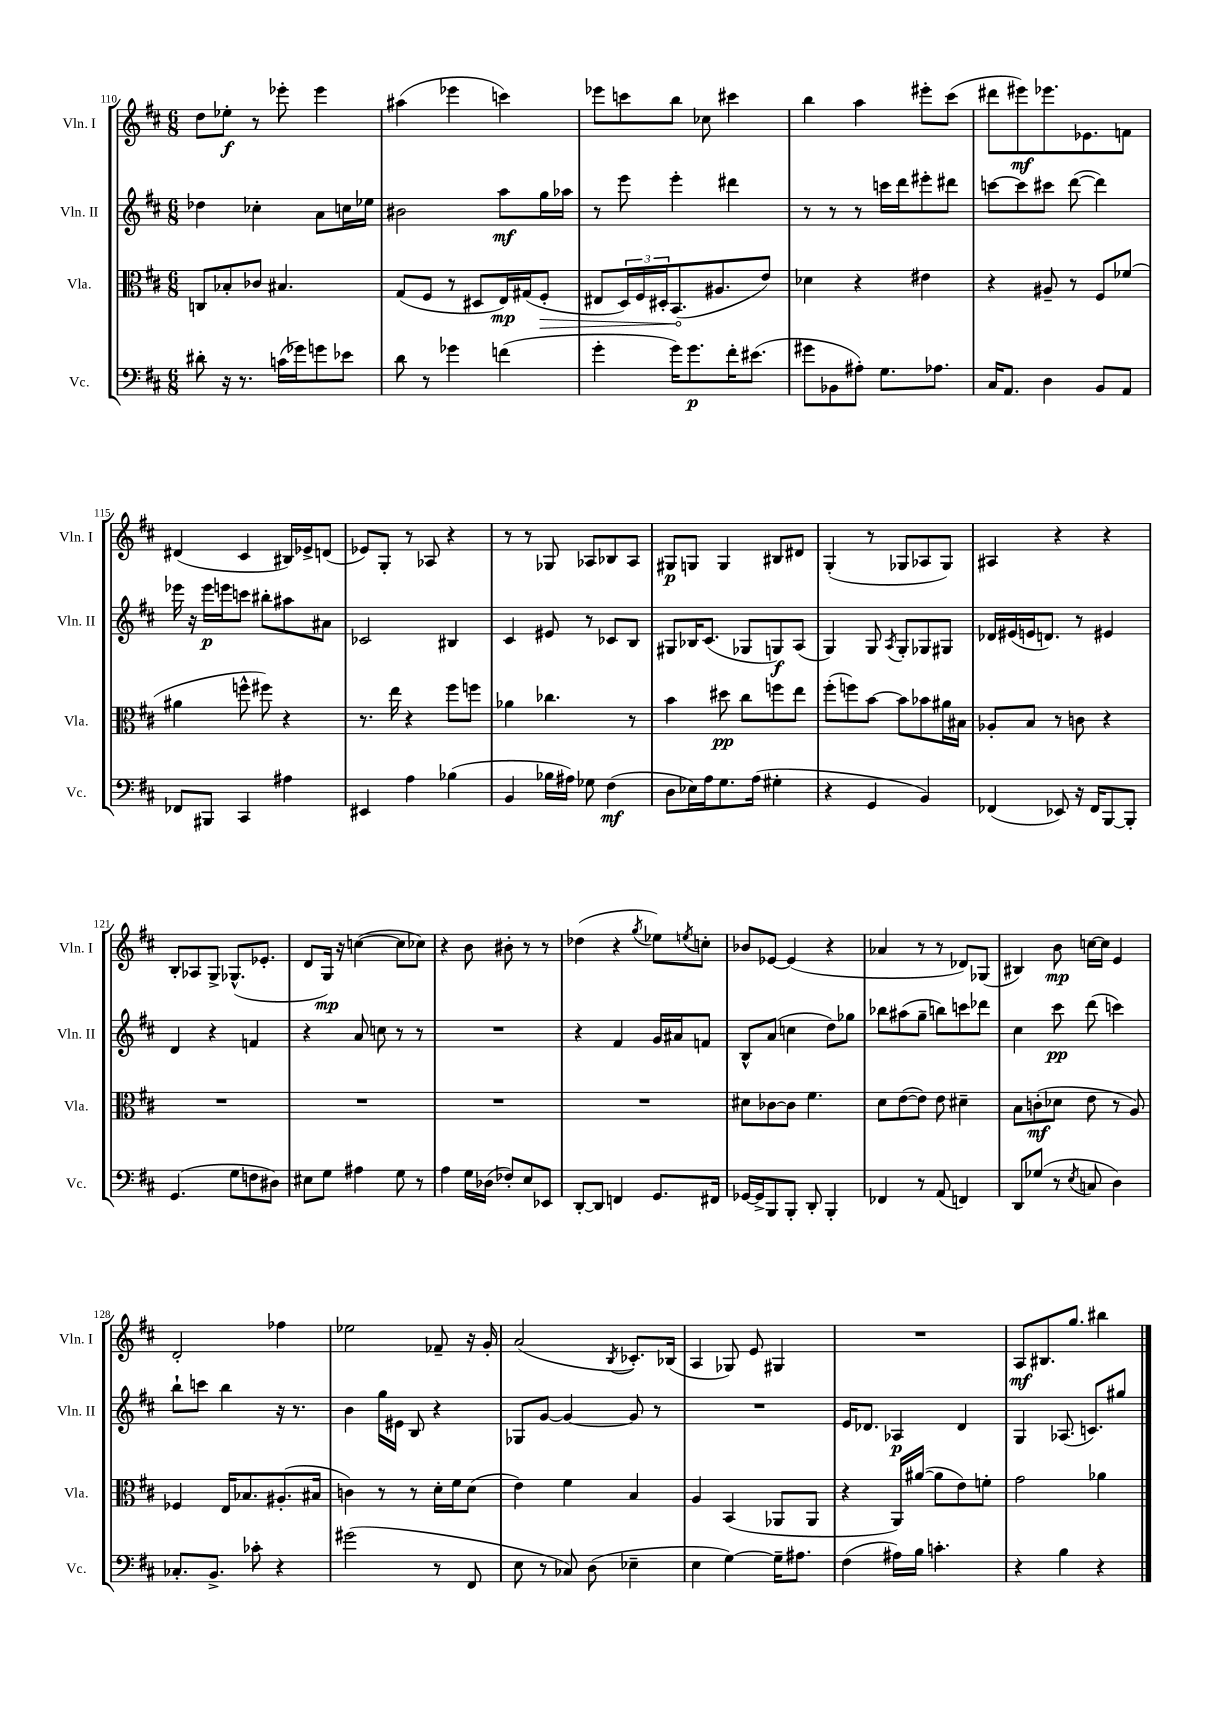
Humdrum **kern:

**kern	**dynam	**kern	**dynam	**kern	**dynam	**kern	**dynam
*part4	*part4	*part3	*part3	*part2	*part2	*part1	*part1
*staff4	*staff4	*staff3	*staff3	*staff2	*staff2	*staff1	*staff1
*I"Vc.	*	*I"Vla.	*	*I"Vln. II	*	*I"Vln. I	*
*I'Vc.	*	*I'Vla.	*	*I'Vln. II	*	*I'Vln. I	*
*clefF4	*	*clefC3	*	*clefG2	*	*clefG2	*
*k[f#c#]	*	*k[f#c#]	*	*k[f#c#]	*	*k[f#c#]	*
*M6/8	*	*M6/8	*	*M6/8	*	*M6/8	*
=110	=110	=110	=110	=110	=110	=110	=110
8d#X'\	.	8Cn/L	.	4dd-X\	.	8dd\L	.
16r	.	8B-X'/	.	.	.	8ee-X'\J	f
8.r	.	.	.	.	.	.	.
.	.	8c-X/J	.	4cc-X'\	.	8r	.
(16cn\LL	.	4.B#X/	.	.	.	8eee-X'\	.
16g-X\J)	.	.	.	.	.	.	.
8gn\	.	.	.	8a\L	.	4eee-\	.
8e-X\J	.	.	.	16ccn\L	.	.	.
.	.	.	.	16ee-X\JJ	.	.	.
=111	=111	=111	=111	=111	=111	=111	=111
8d\	.	(8G/L	.	2b#X\	.	(4aa#X\	.
8r	.	8F#/J	.	.	.	.	.
4g-X\	.	8r	.	.	.	4eee-X\	.
.	.	8D#X/L	.	.	.	.	.
(4fn\	.	16E/L)	mp	8aa\L	mf	4cccn\)	.
.	.	(16G#X/J	.	.	.	.	.
!	!	!	!LO:HP:b	!	!	!	!
.	.	8F#'/J	>	16gg\L	.	.	.
.	.	.	.	16aa-X\JJ	.	.	.
=112	=112	=112	=112	=112	=112	=112	=112
4g'\	.	8E#X/L	.	8r	.	8eee-X\L	.
.	.	24D/L)	.	8eee\	.	8cccn\	.
.	.	24F#/	.	.	.	.	.
.	.	24D#X'/J	.	.	.	.	.
16g\KL)	.	(8.BB/	.	4eee'\	.	8bb\J	.
8.g\	p	.	.	.	.	.	.
.	.	.	.	.	.	8cc-X\	.
.	.	8.A#X/	]	.	.	.	.
16f#'\K	.	.	.	4ddd#X\	.	4ccc#X\	.
(8.e#X\J	.	.	.	.	.	.	.
.	.	8e/J)	.	.	.	.	.
=113	=113	=113	=113	=113	=113	=113	=113
8g#X\L	.	4d-X\	.	8r	.	4bb\	.
8BB-X\	.	.	.	8r	.	.	.
8A#X'\J)	.	4r	.	8r	.	4aa\	.
8.G\L	.	.	.	16cccn\LL	.	.	.
.	.	.	.	16ddd\J	.	.	.
.	.	4e#X\	.	8eee#X'\	.	8eee#X'\L	.
8.A-X\J	.	.	.	.	.	.	.
.	.	.	.	8ddd#X\J	.	(8ccc#\J	.
=114	=114	=114	=114	=114	=114	=114	=114
16C#/KL	.	4r	.	[8cccn\L	.	8ddd#X\L	.
8.AA/J	.	.	.	.	.	.	.
.	.	.	.	8ccc\]	.	8eee#X\)	mf
4D\	.	8A#X~/	.	8ccc#X\J	.	8.eee-X\	.
.	.	8r	.	([8ddd\	.	.	.
.	.	.	.	.	.	8.e-X\	.
8BB/L	.	8F#/L	.	4ddd\])	.	.	.
8AA/J	.	(8f-X/J	.	.	.	8fn\J	.
!!LO:LB:g=z
=115	=115	=115	=115	=115	=115	=115	=115
8FF-X/L	.	4a#X\	.	16eee-X\	.	(4d#X/	.
.	.	.	.	16r	.	.	.
8BBB#X/J	.	.	.	16eee-\LL	p	.	.
.	.	.	.	16eeen\J	.	.	.
4CC#/	.	8ffn^^\	.	8cccn\J	.	4c#/	.
.	.	8ff#X\)	.	8bb#X'\L	.	.	.
4A#X\	.	4r	.	8aa#X\	.	16B#X/LL)	.
.	.	.	.	.	.	16e-X^/J	.
.	.	.	.	8a#X\J	.	(8dn/J	.
=116	=116	=116	=116	=116	=116	=116	=116
4EE#X/	.	8.r	.	2c-X/	.	8e-X/L)	.
.	.	.	.	.	.	8G'/J	.
.	.	16ee\	.	.	.	.	.
4A\	.	4r	.	.	.	8r	.
.	.	.	.	.	.	8A-X/	.
(4B-X\	.	8ff#\L	.	4B#X/	.	4r	.
.	.	8ffn\J	.	.	.	.	.
=117	=117	=117	=117	=117	=117	=117	=117
4BB/	.	4a-X\	.	4c#/	.	8r	.
.	.	.	.	.	.	8r	.
16B-X\LL	.	4.cc-X\	.	8e#X/	.	8G-X/	.
16A#X\JJ)	.	.	.	.	.	.	.
8G-X\	.	.	.	8r	.	8A-X/L	.
(4F#\	mf	.	.	8c-X/L	.	8B-X/	.
.	.	8r	.	8B/J	.	8A-/J	.
=118	=118	=118	=118	=118	=118	=118	=118
8D\L	.	4b\	.	8G#X/L	.	8G#X/L	p
16E-X\L)	.	.	.	16B-X/K	.	8Gn/J	.
16A\J	.	.	.	(8.c#/J	.	.	.
8.G\	.	8dd#X\	pp	.	.	4G/	.
.	.	8cc#\L	.	8G-X/L	.	.	.
(16A\Jk	.	.	.	.	.	.	.
4G#X'\	.	8ffn\	.	8Gn/)	f	8B#X/L	.
.	.	8ee\J	.	(8A/J	.	8d#X/J	.
=119	=119	=119	=119	=119	=119	=119	=119
4r	.	(8ff#'\L	.	4G/)	.	(4G'/	.
.	.	8ffn\)	.	.	.	.	.
4GG/	.	[8b\J	.	8G/	.	8r	.
.	.	.	.	8qA/	.	.	.
.	.	8b\L]	.	8G'/L	.	8G-X/L	.
4BB/)	.	8b-X\	.	8G-X/	.	8A-X/	.
.	.	16a#X\L	.	8G#X/J	.	8G-/J)	.
.	.	16B#X\JJ	.	.	.	.	.
=120	=120	=120	=120	=120	=120	=120	=120
(4FF-X/	.	8A-X'/L	.	16d-X/LL	.	4A#X/	.
.	.	.	.	(16e#X/	.	.	.
.	.	8B/J	.	16en/J	.	.	.
.	.	.	.	8.dn/J)	.	.	.
8EE-X/)	.	8r	.	.	.	4r	.
16r	.	8cn\	.	8r	.	.	.
16FF-/KL	.	.	.	.	.	.	.
[8BBB/	.	4r	.	4e#X/	.	4r	.
8BBB'/J]	.	.	.	.	.	.	.
!!LO:LB:g=z
=121	=121	=121	=121	=121	=121	=121	=121
(4.GG/	.	2.r	.	4d/	.	8B'/L	.
.	.	.	.	.	.	8A-X/	.
.	.	.	.	4r	.	8G^/J	.
8G\L	.	.	.	.	.	(8.G-X^^/L	.
8Fn\	.	.	.	4fn/	.	.	.
.	.	.	.	.	.	8.e-X'/J	.
8D#X\J)	.	.	.	.	.	.	.
=122	=122	=122	=122	=122	=122	=122	=122
8E#X\L	.	2.r	.	4r	.	8d/L	.
8G\J	.	.	.	.	.	16G/Jk)	mp
.	.	.	.	.	.	16r	.
4A#X\	.	.	.	8a/	.	([4ccn\	.
.	.	.	.	8ccn\	.	.	.
8G\	.	.	.	8r	.	8cc\L]	.
8r	.	.	.	8r	.	8cc-X\J)	.
=123	=123	=123	=123	=123	=123	=123	=123
4A\	.	2.r	.	2.r	.	4r	.
16G\LL	.	.	.	.	.	8b\	.
(16D-X\JJ	.	.	.	.	.	.	.
8F-X'/L)	.	.	.	.	.	8b#X'\	.
8E/	.	.	.	.	.	8r	.
8EE-X/J	.	.	.	.	.	8r	.
=124	=124	=124	=124	=124	=124	=124	=124
[8DD'/L	.	2.r	.	4r	.	(4dd-X\	.
8DD/J]	.	.	.	.	.	.	.
4FFn/	.	.	.	4f#/	.	4r	.
.	.	.	.	.	.	8qgg/	.
8.GG/L	.	.	.	16g/LL	.	8ee-X\L)	.
.	.	.	.	16a#X/J	.	.	.
.	.	.	.	.	.	8qeen/	.
.	.	.	.	8fn/J	.	8ccn'\J	.
16FF#X/Jk	.	.	.	.	.	.	.
=125	=125	=125	=125	=125	=125	=125	=125
[16GG-X/LL	.	8d#X\L	.	8B^^/L	.	8b-X/L	.
16GG-^/J]	.	.	.	.	.	.	.
8BBB/	.	[8c-X\	.	(8a/J	.	[8e-X/J	.
8BBB'/J	.	8c-\J]	.	4ccn\	.	(4e-/]	.
8DD'/	.	4.f#\	.	.	.	.	.
4BBB'/	.	.	.	8dd\L)	.	4r	.
.	.	.	.	8gg-X\J	.	.	.
=126	=126	=126	=126	=126	=126	=126	=126
4FF-X/	.	8d\L	.	8bb-X\L	.	4a-X/	.
.	.	([8e\	.	(8aa#X\	.	.	.
8r	.	8e\J])	.	8gg~\J	.	8r	.
(8AA/	.	8e\	.	8bbn\L)	.	8r	.
4FFn/)	.	4d#X~\	.	8cccn\	.	8d-X/L)	.
.	.	.	.	8ddd-X\J	.	(8G-X/J	.
=127	=127	=127	=127	=127	=127	=127	=127
8DD/L	.	8B\L	.	4cc#\	.	4B#X/)	.
(8G-X/J	.	(8cn'\	mf	.	.	.	.
8r	.	8d-X\J	.	8ccc#\	pp	8b\	mp
8qE/	.	.	.	.	.	.	.
8Cn/	.	8e\	.	(8ddd\	.	[16ccn\LL	.
.	.	.	.	.	.	16cc\JJ]	.
4D\)	.	8r	.	4cccn\)	.	4e/	.
.	.	8A/)	.	.	.	.	.
!!LO:LB:g=z
=128	=128	=128	=128	=128	=128	=128	=128
8.C-X'/L	.	4F-X/	.	8bb`\L	.	2d'/	.
.	.	.	.	8cccn\J	.	.	.
8.BB^/J	.	.	.	.	.	.	.
.	.	16E/KL	.	4bb\	.	.	.
.	.	8.B-X/	.	.	.	.	.
8c-X'\	.	.	.	.	.	.	.
4r	.	(8.A#X'/	.	16r	.	4ff-X\	.
.	.	.	.	8.r	.	.	.
.	.	16B#X/Jk	.	.	.	.	.
=129	=129	=129	=129	=129	=129	=129	=129
(2g#X\	.	4cn\)	.	4b\	.	2ee-X\	.
.	.	8r	.	16gg\LL	.	.	.
.	.	.	.	16e#X\JJ	.	.	.
.	.	8r	.	8B/	.	.	.
8r	.	16d'\LL	.	4r	.	8f-X~/	.
.	.	16f#\J	.	.	.	.	.
8FF#/	.	(8d\J	.	.	.	16r	.
.	.	.	.	.	.	16g'/	.
=130	=130	=130	=130	=130	=130	=130	=130
8E\	.	4e\)	.	8G-X/L	.	(2a/	.
8r	.	.	.	[8g/J	.	.	.
8C-X/)	.	4f#\	.	4g/_	.	.	.
(8D\	.	.	.	.	.	.	.
.	.	.	.	.	.	8qB/	.
4E-X~\	.	4B/	.	8g/]	.	8.c-X'/L)	.
.	.	.	.	8r	.	.	.
.	.	.	.	.	.	(16B-X/Jk	.
=131	=131	=131	=131	=131	=131	=131	=131
4E\	.	4A/	.	2.r	.	4A/	.
[4G\)	.	(4BB/	.	.	.	8G-X/)	.
.	.	.	.	.	.	8e/	.
16G~\KL]	.	8AA-X/L	.	.	.	4G#X/	.
8.A#X\J	.	.	.	.	.	.	.
.	.	8AA-/J	.	.	.	.	.
=132	=132	=132	=132	=132	=132	=132	=132
(4F#\	.	4r	.	16e/KL	.	2.r	.
.	.	.	.	8.d-X/J	.	.	.
16A#X\LL)	.	16AA/LL)	.	4A-X/	p	.	.
16B\JJ	.	([16a#X/JJ	.	.	.	.	.
4.cn'\	.	8a#\L]	.	.	.	.	.
.	.	8e\)	.	4d-/	.	.	.
.	.	8fn'\J	.	.	.	.	.
=133	=133	=133	=133	=133	=133	=133	=133
4r	.	2g\	.	4G/	.	8A/L	mf
.	.	.	.	.	.	8.B#X/	.
4B\	.	.	.	(8.A-X/	.	.	.
.	.	.	.	.	.	8.gg/J	.
.	.	.	.	8.cn/L)	.	.	.
4r	.	4a-X\	.	.	.	4bb#X\	.
.	.	.	.	8gg#X/J	.	.	.
==	==	==	==	==	==	==	==
*-	*-	*-	*-	*-	*-	*-	*-
